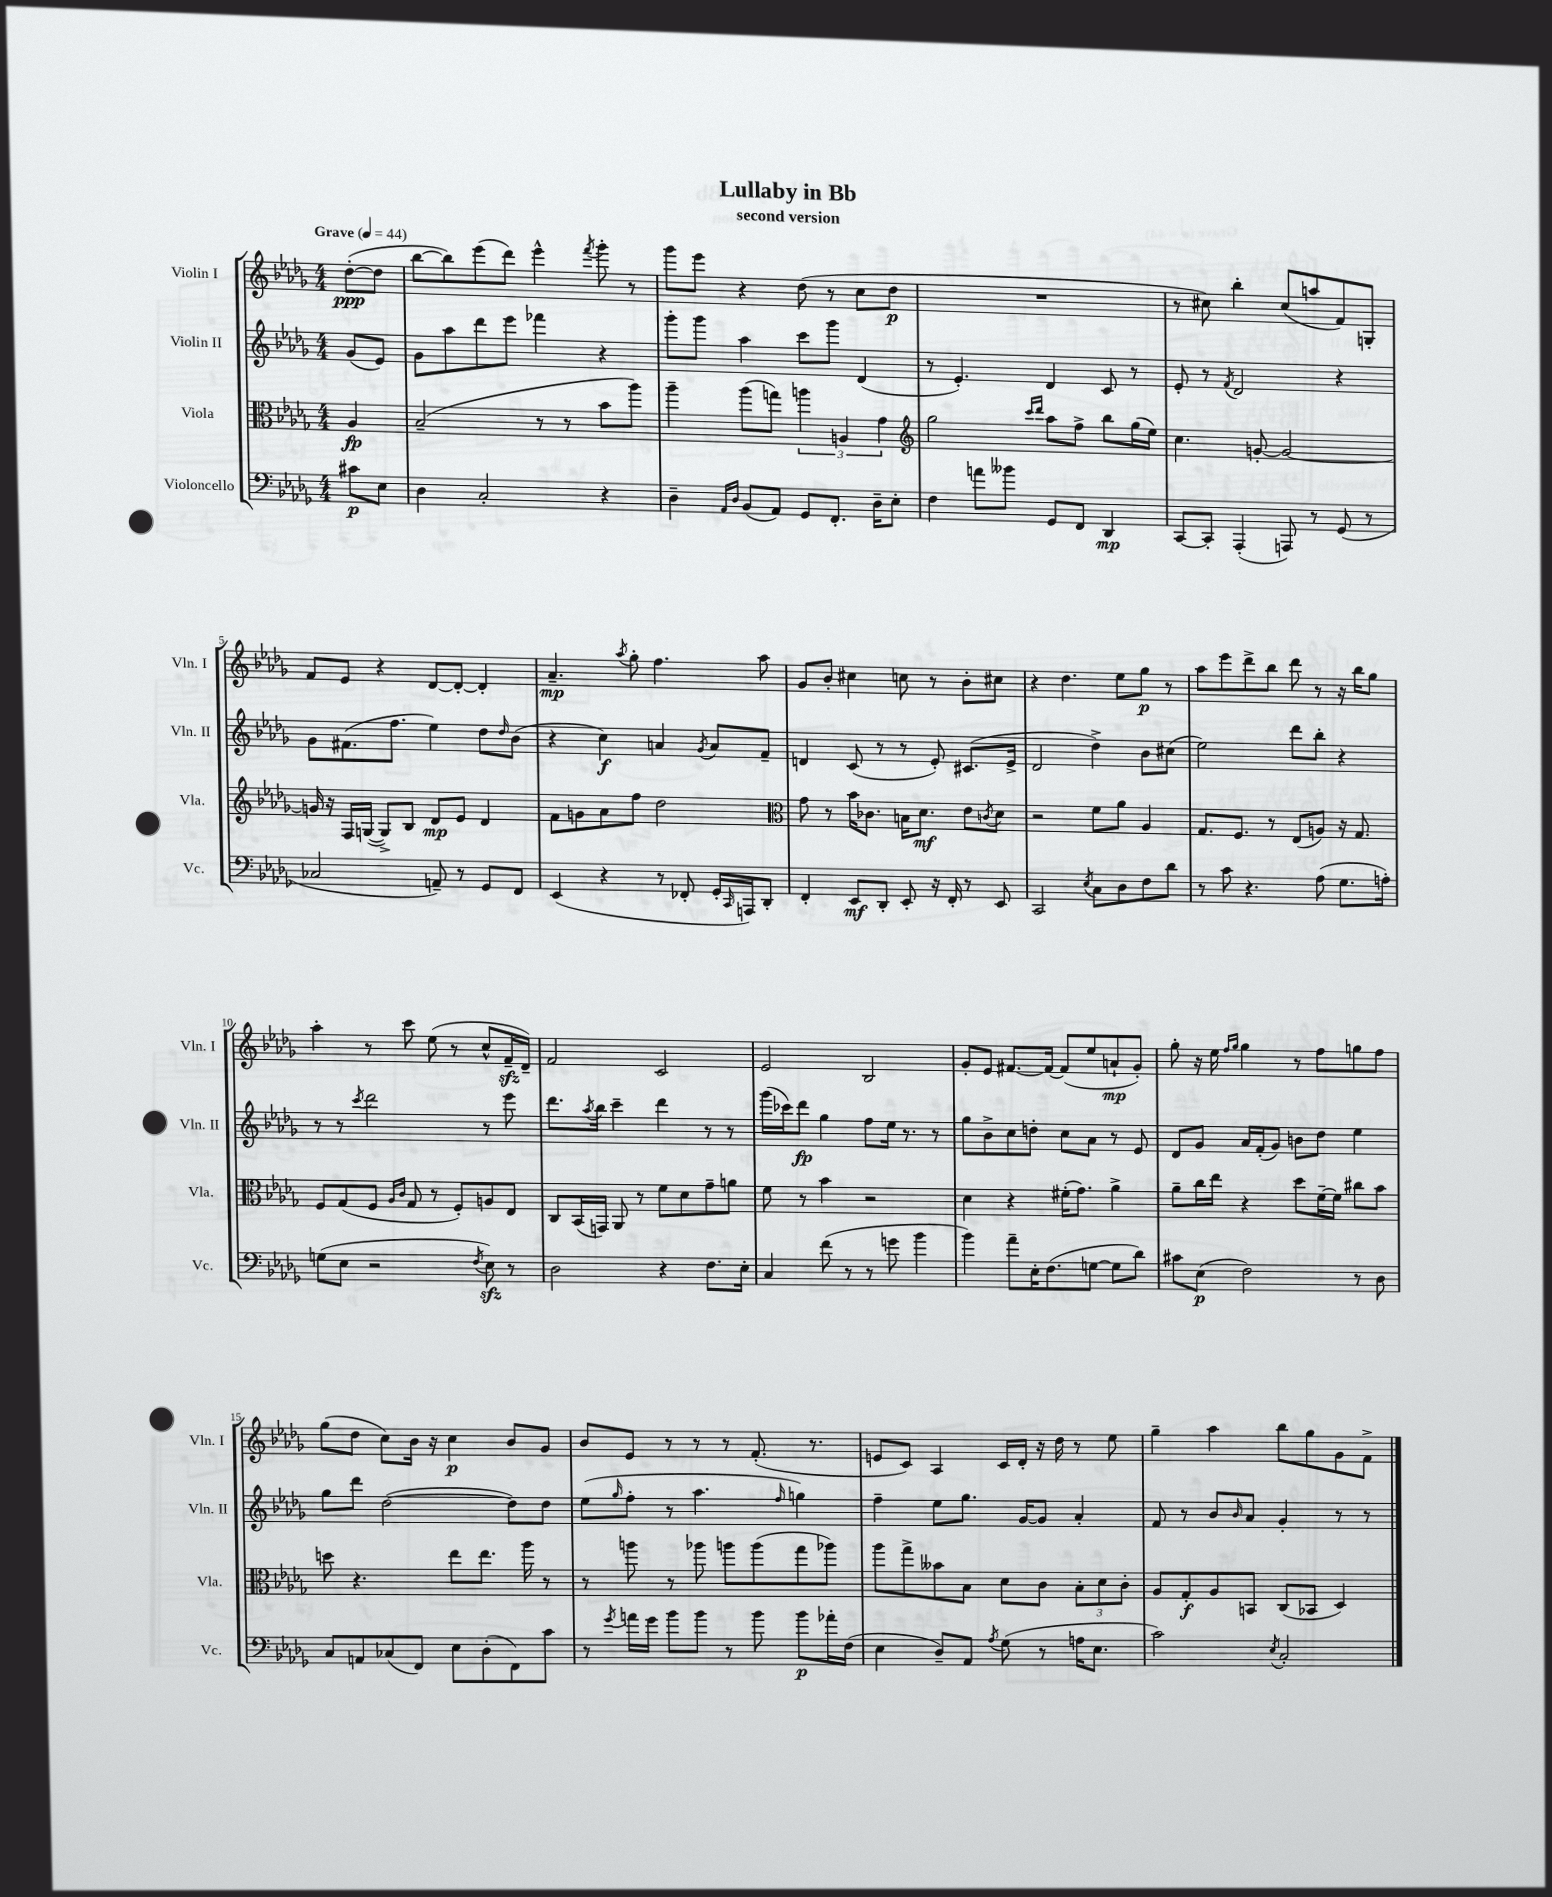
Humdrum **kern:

**kern	**kern	**kern	**kern
*staff4	*staff3	*staff2	*staff1
*clefF4	*clefC3	*clefG2	*clefG2
*k[b-e-a-d-g-]	*k[b-e-a-d-g-]	*k[b-e-a-d-g-]	*k[b-e-a-d-g-]
*M4/4	*M4/4	*M4/4	*M4/4
*MM44	*MM44	*MM44	*MM44
8c#	4A-	(8g-	([8dd-'
8E-	.	8e-)	8dd-]
=	=	=	=
4D-	(2B-~	8g-	[8bb-
.	.	8aa-	8bb-])
2C'	.	8ddd-	(8eee-
.	.	8eee-	8ddd-)
.	8r	4fff-	4eee-^^
.	8r	.	.
.	.	.	8qfff
4r	8b-	4r	8ggg-'
.	8aa-)	.	8r
=	=	=	=
4D-~	4aa-~	8ggg-'	8ggg-
.	.	8ggg-	8eee-
16qqAA-	.	.	.
16qqD-	.	.	.
(8BB-	(8aa-	4aa-	4r
8AA-)	8gg)	.	.
8GG-	6aa	8ccc	(8dd-
8.FF'	.	8ggg-	8r
.	6A	.	.
.	.	(4d-	8cc
16D-~	.	.	.
.	6g-	.	.
8E-'	.	.	8dd-
=	=	=	=
*	*clefG2	*	*
4F	2gg-	8r	1r
.	.	4.e-')	.
8a	.	.	.
8b--	.	.	.
.	16qqccc	.	.
.	16qqddd-	.	.
8GG-	8aa-	4d-	.
8FF	8ff^	.	.
4DD-	8bb-	8c	.
.	(16gg-	8r	.
.	16ee-)	.	.
=	=	=	=
[8CC	4.cc	8e-'	8r
8CC']	.	8r	8cc#)
.	.	8qf	.
(4AAA-'	.	2d-	4bb-'
.	[8g'	.	.
8AAA)	2g_	.	(8cc#
8r	.	.	8aa
(8GG-	.	4r	8f)
8r	.	.	8G'
=	=	=	=
2C-	16g]	8g-	8f
.	16r	.	.
.	16F	(8.f#	8e-
.	([16G	.	.
.	8G^])	.	4r
.	.	8.ff	.
.	8B-	.	.
8AA~)	8d-	4ee-)	[8d-
8r	8e-	.	8d-'_
8GG-	4d-	8dd-	4d-']
.	.	16qqdd-	.
8FF	.	(8b-	.
=	=	=	=
(4EE-	8f	4r	4.a-~
.	8g	.	.
4r	8a-	4cc)	.
.	.	.	8qaa-
.	8ff	.	8gg-'
8r	2dd-	4a	4.ff
8FF-'	.	.	.
.	.	8qg-	.
16GG-'	.	8a	.
16qqCC	.	.	.
16AAA)	.	.	.
8DD-'	.	8f~	8aa-
=	=	=	=
*	*clefC3	*	*
4FF'	8g-	4d	8g-
.	8r	.	8b-'
8EE-	16b-	(8c	4cc#
.	8.c-	.	.
8DD-'	.	8r	.
8EE-'	16B	8r	8cc
.	8.d-	.	.
16r	.	8e-')	8r
16FF'	.	.	.
8r	8e-	(8.c#	8b-'
.	8qc	.	.
8EE-	8d-	.	8cc#
.	.	16e-^	.
=	=	=	=
2CC	2r	2d-	4r
.	.	.	4.dd-
8qE-	.	.	.
8C	8f	4dd-^)	.
8D-	8a-	.	8ee-
8F	4A-	8b-	8gg-
8d-	.	(8cc#	8r
=	=	=	=
8r	8.G-	2ee-)	8aa-
8c	.	.	8eee-
.	8.F	.	.
4.r	.	.	8ddd-^
.	8r	.	8bb-
.	(8E-	8ddd-	8ddd-
(8A-	8A)	8bb-'	8r
8.G-	16r	4r	16r
.	8.G-	.	16bb-
.	.	.	8gg-
16A')	.	.	.
=	=	=	=
(8G	8F	8r	4aa-'
8E-	(8G-	8r	.
.	.	8qccc	.
2r	8F	2ddd-	8r
.	16qqA-	.	.
.	16qqc	.	.
.	8G-	.	8ccc
.	8r	.	(8ee-
.	8F')	.	8r
8qF	.	.	.
8E-)	8A	8r	8cc^^
8r	8E-	8eee-	16f~
.	.	.	16d-~)
=	=	=	=
2D-	8C	8.ddd-	2f
.	(16BB-	.	.
.	.	8qaa-	.
.	16GG)	16bb-	.
.	8AA-	4ccc~	.
.	8r	.	.
4r	8f	4ddd-	2c
.	8d-	.	.
8.F	8g-~	8r	.
.	8a	8r	.
16E-'	.	.	.
=	=	=	=
4C	8f	(16ggg-	2e-
.	.	16ccc-)	.
.	8r	8ddd-	.
(8f	4b-	4gg-	.
8r	.	.	.
8r	2r	8ff	2B-
8g	.	16ee-	.
.	.	8.r	.
4b-	.	.	.
.	.	8r	.
=	=	=	=
4b-)	4d-	8gg-	8g-'
.	.	8b-^	8e-
8a-~	4r	8cc	[8.f#
16E-'	.	8dd'	.
(8.F	.	.	16f#_
.	(16f#'	8cc	(8f#]
.	8.g-)	.	.
[8G	.	8a-	8ee-
8G]	4a-^	8r	8a`
8d-)	.	8e-	8g-')
=	=	=	=
8c#	8a-~	8d-	8gg-'
(8E-	16cc	8g-	16r
.	16ee-	.	16ee-
.	.	.	16qqff
.	.	.	16qqgg-
2F)	4r	16a-	4gg-
.	.	(16f'	.
.	.	8g-)	.
.	8dd-	8b	8r
.	[16f~	8dd-	8ff
.	16f]	.	.
8r	8cc#	4ee-	8gg
8D-	8b-	.	8ff
=	=	=	=
8C	8dd	8gg-	(8gg-
8AA	4.r	8ddd-	8dd-
(8C-	.	([2dd-	8cc)
8FF)	.	.	16b-
.	.	.	16r
8E-	8ee-	.	4cc
(8D-'	8.ee-	.	.
8FF)	.	8dd-])	8b-
.	16aa-	.	.
8c	8r	8dd-	8g-
=	=	=	=
8r	8r	(8ee-	8b-
8qg-	.	16qqgg-	.
16a	8aa	8ff'	8e-
16g-	.	.	.
8b-	8r	8r	8r
8b-	8aa-	4.aa-	8r
8r	8aa	.	8r
8b-	(8aa	.	(8.f'
.	.	16qqff	.
8b-	8gg-	4gg)	.
.	.	.	8.r
16a-'	8aa-)	.	.
(16F	.	.	.
=	=	=	=
4E-	8aa-	4ff~	8e
.	8gg-^	.	8c)
8D-~)	8b--	8ee-	4A-
8AA-	8B-	8.gg-	.
8qA-	.	.	.
(8G-	8d-	.	16c
.	.	[16g-	16d-'
8r	8c	8g-]	16r
.	.	.	16dd-
16A	12B-'	4a-'	8r
8.E-	.	.	.
.	12d-	.	.
.	.	.	8ee-
.	12c'	.	.
=	=	=	=
2c)	8A-	8f	4gg-~
.	8G-'	8r	.
.	8A-	8b-	4aa-
.	.	16qqb-	.
.	8BB	8a-	.
8qE-	.	.	.
2C'	(8C	4g-'	8bb-
.	8BB-	.	8gg-
.	4D-)	8r	8g-
.	.	8r	8f^
==	==	==	==
*-	*-	*-	*-
